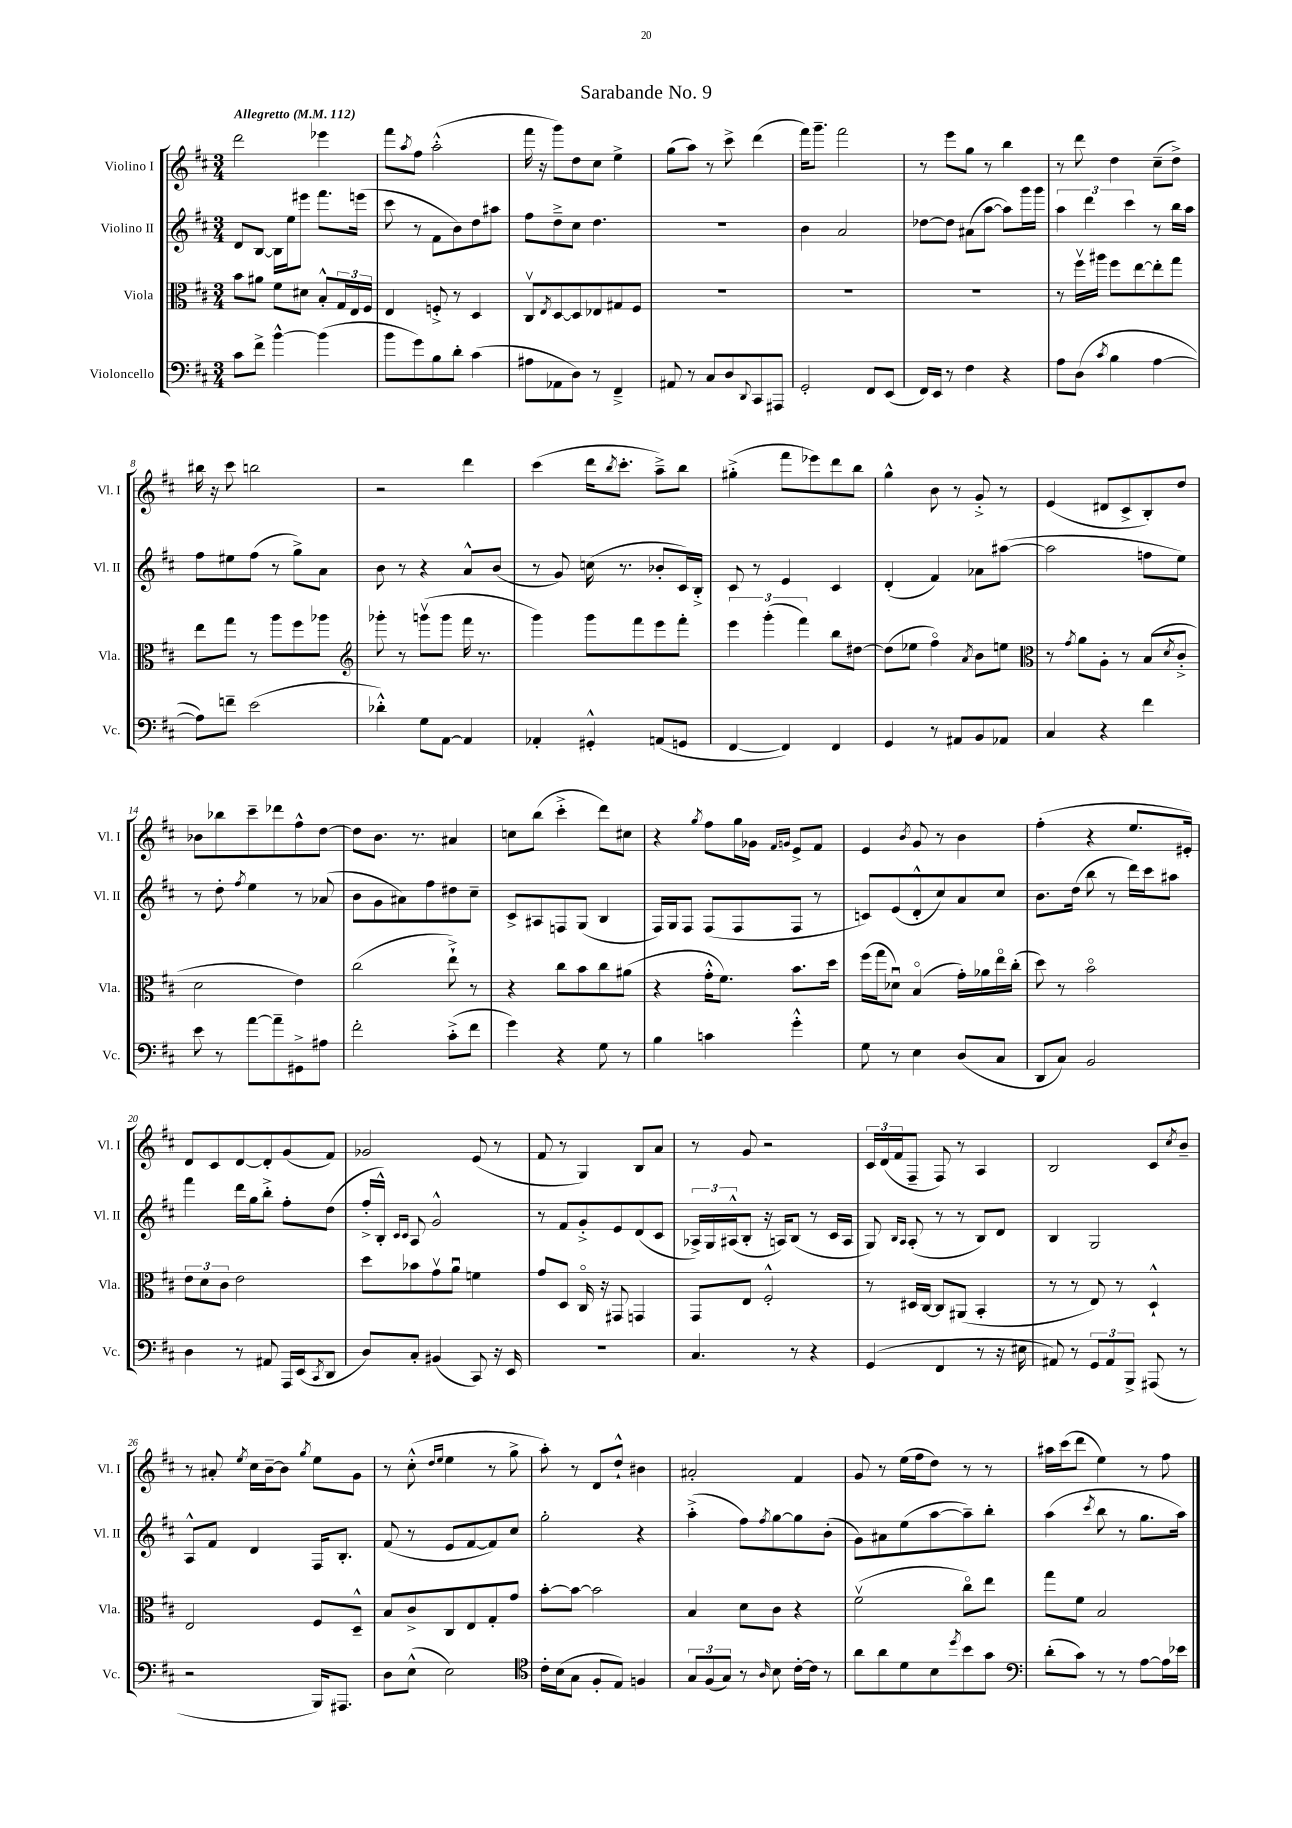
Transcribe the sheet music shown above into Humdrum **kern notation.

**kern	**kern	**kern	**kern
*staff4	*staff3	*staff2	*staff1
*clefF4	*clefC3	*clefG2	*clefG2
*k[f#c#]	*k[f#c#]	*k[f#c#]	*k[f#c#]
*M3/4	*M3/4	*M3/4	*M3/4
*MM112	*MM112	*MM112	*MM112
8c#\L	8b\L	8d/L	2ddd\
8f#^\J	8a#\J	[8B/J	.
[4b^^\	8f#\L	16B\]LL	.
.	.	16ee\J	.
.	8d#\J	8eee#\J	.
(4b\]	8B'^^/L	8.fff#\L	4eee-\
.	24G/L	.	.
.	24E/	.	.
.	.	(16eee\Jk	.
.	24F#/JJ	.	.
=	=	=	=
8b\L	4E/	8ccc#\	8fff#\L
.	.	.	8qaa/
8g\)	.	8r	8ff#\J
8B\	8F'^/	8f#\L	(2aa'^^\
8d'\J	8r	8b\)	.
(4c#\	4D/	8dd\	.
.	.	8aa#\J	.
=	=	=	=
8A#\L	8C#v/L	8ff#\L	16fff#\
.	.	.	16r
.	8qE/	.	.
8AA-\	[8D/	8dd~^\	8ggg\L)
8D\J)	8D/]	8cc#\J	8dd\
8r	8E-/	4.dd\	8cc#\J
4FF#~^/	8G#/	.	4ee^\
.	8F#/J	.	.
=	=	=	=
8AA#/	2.r	2.r	(8gg\L
8r	.	.	8aa\J)
8C#/L	.	.	8r
8D/	.	.	8ccc#^\
8qqDD/	.	.	.
8CC#/	.	.	(4ddd\
8AAA#/J	.	.	.
=	=	=	=
2GG'/	2.r	4b\	16fff#\LK)
.	.	.	8.ggg~\J
.	.	2a/	2fff#\
8FF#/L	.	.	.
(8EE/J	.	.	.
=	=	=	=
16FF#/LL)	2.r	[8dd-\L	8r
16EE/JJ	.	.	.
8r	.	8dd-\]J	8eee\L
4F#\	.	(8a#\L	8gg\J
.	.	[8aa\J	8r
4r	.	8aa\]L)	4bb\
.	.	16ggg\L	.
.	.	16ggg\JJ	.
=	=	=	=
8A\L	8r	6aa\	8r
(8D\J	16ff#v\LL	.	8ddd\
.	.	6ddd\	.
.	16aa#\JJ	.	.
8qc#/	.	.	.
4B\	8ff#\L	.	4dd\
.	.	6ccc#\	.
.	[8ee\	.	.
[4A\	8ee'\]	8r	(8cc#~\L
.	8gg\J	16bb\LL	8dd^\J)
.	.	16aa\JJ	.
=	=	=	=
8A\]L)	8ee\L	8ff#\L	16bb#\
.	.	.	16r
8f~\J	8gg\J	8ee#\	8ccc#\
(2e\	8r	(8ff#\J	2bb\
.	8aa\L	8r	.
.	8ff#\	8gg^\L)	.
.	8aa-\J	8a\J	.
=	=	=	=
*	*clefG2	*	*
4d-'^^\)	8ggg-'\	8b\	2r
.	8r	8r	.
8G\L	(8gggv\L	4r	.
[8AA\J	8ggg\J	.	.
4AA/]	16fff#\	8a^^/L	4ddd\
.	8.r	.	.
.	.	(8b/J	.
=	=	=	=
4AA-'/	4ggg\)	8r	(4ccc#\
.	.	8g/)	.
4GG#'^^/	8ggg\L	(16cc\	16ddd\LK
.	.	.	8qbb/
.	.	8.r	8.ccc#'\J
.	8fff#\	.	.
(8AA/L	8eee\	8b-'/L	8aa~^\L)
8GG/J	8fff#'\J	16c#/L)	8bb\J
.	.	16B'^/JJ	.
=	=	=	=
[4FF#/	6eee\	8c#/	(4gg#'^\
.	.	8r	.
.	(6ggg'\	.	.
4FF#/])	.	4e/	8fff#\L
.	6fff#\)	.	.
.	.	.	8eee-\)
4FF#/	8bb\L	4c#/	8ddd\
.	[8dd#\J	.	8bb\J
=	=	=	=
4GG/	(8dd#\]L	(4d'/	4gg^^\
.	8ee-\J	.	.
8r	4ff#o\)	4f#/)	8b\
8AA#/L	.	.	8r
.	8qa/	.	.
8BB/	8b\L	8a-\L	8g'^/
8AA-/J	8ee\J	([8aa#\J	8r
=	=	=	=
*	*clefC3	*	*
4C#/	8r	2aa#\]	(4e/
.	8qg/	.	.
.	8a\L	.	.
4r	8A'\J	.	8d#/L
.	8r	.	8c#^/
4f#\	(8B/L	8ff\L	8B'/)
.	8qd/	.	.
.	8c#'^/J	8ee\J)	8dd/J
=	=	=	=
8e\	2d\	8r	8b-\L
8r	.	8dd'\	8bb-\
.	.	8qff#/	.
[8a\L	.	4ee\	8ccc#~\
8a~\]	.	.	8ddd-\
8GG#^\	4e\)	8r	8ff#^^\
8A#\J	.	(8a-/	[8dd\J
=	=	=	=
2f#'\	(2cc#\	8b\L	8dd\]L
.	.	8g\	8.b\J
.	.	8a#\)	.
.	.	.	8.r
.	.	8ff#\	.
(8c#'^\L	8ee`^\)	8dd#\	4a#/
8f#\J	8r	8cc#~\J	.
=	=	=	=
4g\)	4r	8c#^/L	8cc\L
.	.	8A#/	(8bb\J
4r	8cc#\L	8F/	4ccc#'^\
.	8b\	(8G/J	.
8G\	8cc#\	4B/	8ddd\L)
8r	(8a#\J	.	8cc#\J
=	=	=	=
4B\	4r	16F#/LL)	4r
.	.	16G/J	.
.	.	8F#/J	.
.	.	.	8qgg/
4c\	16g'^^\LK	(8F#/L	8ff#\L
.	8.f#\J)	.	.
.	.	8F#/	16gg\L
.	.	.	16g-\JJ
.	.	.	16qqf#/LL
.	.	.	16qqg/JJ
4g'^^\	8.b\L	8F#/J	8e^/L
.	.	8r	8f#/J
.	16dd\Jk	.	.
=	=	=	=
8G\	(16ff#\LL	8c/L)	4e/
.	16gg\J	.	.
8r	8d-u\J)	(8e/	.
.	.	.	8qb/
4E\	(4Bo/	8d'^^/	8g/
.	.	8cc#/)	8r
(8D/L	16g'\LL)	8a/	4b\
.	16a-\	.	.
8C#/J	16eeo\	8cc#/J	.
.	(16cc#'\JJ	.	.
=	=	=	=
8DD/L	8dd\)	8.b\L	(4ff#'\
8C#/J)	8r	.	.
.	.	(16dd\Jk	.
2BB/	2bo\	8bb\	4r
.	.	8r	.
.	.	16ddd\LL)	8.ee/L
.	.	16ccc#\J	.
.	.	8aa#\J	.
.	.	.	16e#'/Jk)
=	=	=	=
4D\	12e\L	4fff#\	8d/L
.	12d\	.	.
.	.	.	8c#/
.	12c#\J	.	.
8r	2e\	16ddd\LL	[8d/
.	.	16gg\J	.
8AA#/	.	8bb'^\J	8d'/]
16AAA/LL	.	8ff#'\L	(8g/
(16EE/J	.	.	.
8qCC#/	.	.	.
8DD/J	.	(8dd\J	8f#/J)
=	=	=	=
8D/L)	8dd\L	16ff#'^/LL	2g-/
.	.	16B'^^/JJ)	.
.	.	16qqc#/LL	.
.	.	16qqc#/JJ	.
8C#'/J	8b-\	8A/	.
(4BB#/	8gv\	2g^^/	.
.	8au\J	.	.
8CC#/)	4f\	.	(8e/
16r	.	.	8r
16EE/	.	.	.
=	=	=	=
2.r	8g/L	8r	8f#/
.	8D/J	8f#/L	8r
.	16C#o/	8g'^/	4G/)
.	16r	.	.
.	8GG#/	8e/	.
.	4GG/	(8d/	8B/L
.	.	8c#/J	8a/J
=	=	=	=
4.C#/	8GG/L	24A-^/LL)	8r
.	.	24G/	.
.	.	(24A#^^/J	.
.	8E/J	8B'/J	8g/
.	2F#'^^/	16r	2r
.	.	16A/LK)	.
8r	.	(8B/J	.
4r	.	8r	.
.	.	16c#/LL	.
.	.	16A/JJ	.
=	=	=	=
(4GG/	8r	8G/)	24c#/LL
.	.	.	(24d/
.	.	.	24f#/J
.	.	16qqB/LL	.
.	.	16qqA/JJ	.
.	16D#/LL	(8A'/	8F#~/J
.	[16C#/JJ	.	.
4FF#/	8C#/]L	8r	8F#/)
.	(8AA#/J	8r	8r
8r	4BB'/	8B/L)	4A/
16r	.	8d/J	.
16E#\	.	.	.
=	=	=	=
8AA#/)	8r	4B/	2B/
8r	8r	.	.
12GG/L	8E/)	2G/	.
12AA#/	.	.	.
.	8r	.	.
12BBB^/J	.	.	.
(8AAA#/	4D`^^/	.	8c#/L
.	.	.	8qcc#/
8r	.	.	8b~/J
=	=	=	=
2r	2E/	8A^^/L	8r
.	.	8f#/J	8a#'/
.	.	.	8qee/
.	.	4d/	16cc#\LL
.	.	.	[16b~\J
.	.	.	8b\]J
.	.	.	8qgg/
16BBB/LK)	8F#/L	16F#/LK	8ee\L
8.AAA#/J	.	8.B'/J	.
.	8D~^^/J	.	8g\J
=	=	=	=
8D\L	8B/L	(8f#/	8r
(8E^^\J	8c#^/	8r	(8cc#'^^\
.	.	.	16qqdd/LL
.	.	.	16qqee/JJ
2E\)	8C#/	8e/L	4ee\
.	8E/	[8f#/	.
.	8G'/	8f#/])	8r
.	8g/J	8cc#/J	8gg^\
=	=	=	=
*clefC4	*	*	*
16c#'\LL	[8b'\L	2gg'\	8aa'\)
(16B\J	.	.	.
8G\J	8b\_J	.	8r
8F#'/L	2b\]	.	8d/L
8E/J)	.	.	8dd`^^/J
4F/	.	4r	4b#\
=	=	=	=
12G/L	4B/	(4aa'^\	2a#'/
(12F#/	.	.	.
12G/J)	.	.	.
8r	8d\L	8ff#\L)	.
16qqA/	.	8qff#/	.
8B\	8c#\J	[8gg\	.
[16c#'\LL	4r	8gg\]	4f#/
16c#\]JJ	.	.	.
8r	.	(8b'\J	.
=	=	=	=
8a\L	(2f#v\	8g\L)	8g/
8a\	.	8a#\	8r
8d\	.	(8ee\	(16ee\LL
.	.	.	16ff#\J
8B\	.	[8aa\	8dd\J)
8qdd/	.	.	.
8b\	8cc#o\L)	8aa~\])	8r
8g\J	8ee\J	8bb'\J	8r
=	=	=	=
*clefF4	*	*	*
(8d'\L	8gg\L	(4aa\	16aa#\LL
.	.	.	(16ccc#\J
8c#\J)	8f#\J	.	8ddd\J
.	.	8qccc#/	.
8r	2B/	8bb\	4ee\)
8r	.	8r	.
[8A\L	.	8.gg\L	8r
16A\]L	.	.	8ff#\
16e-\JJ	.	16aa\Jk)	.
==	==	==	==
*-	*-	*-	*-
